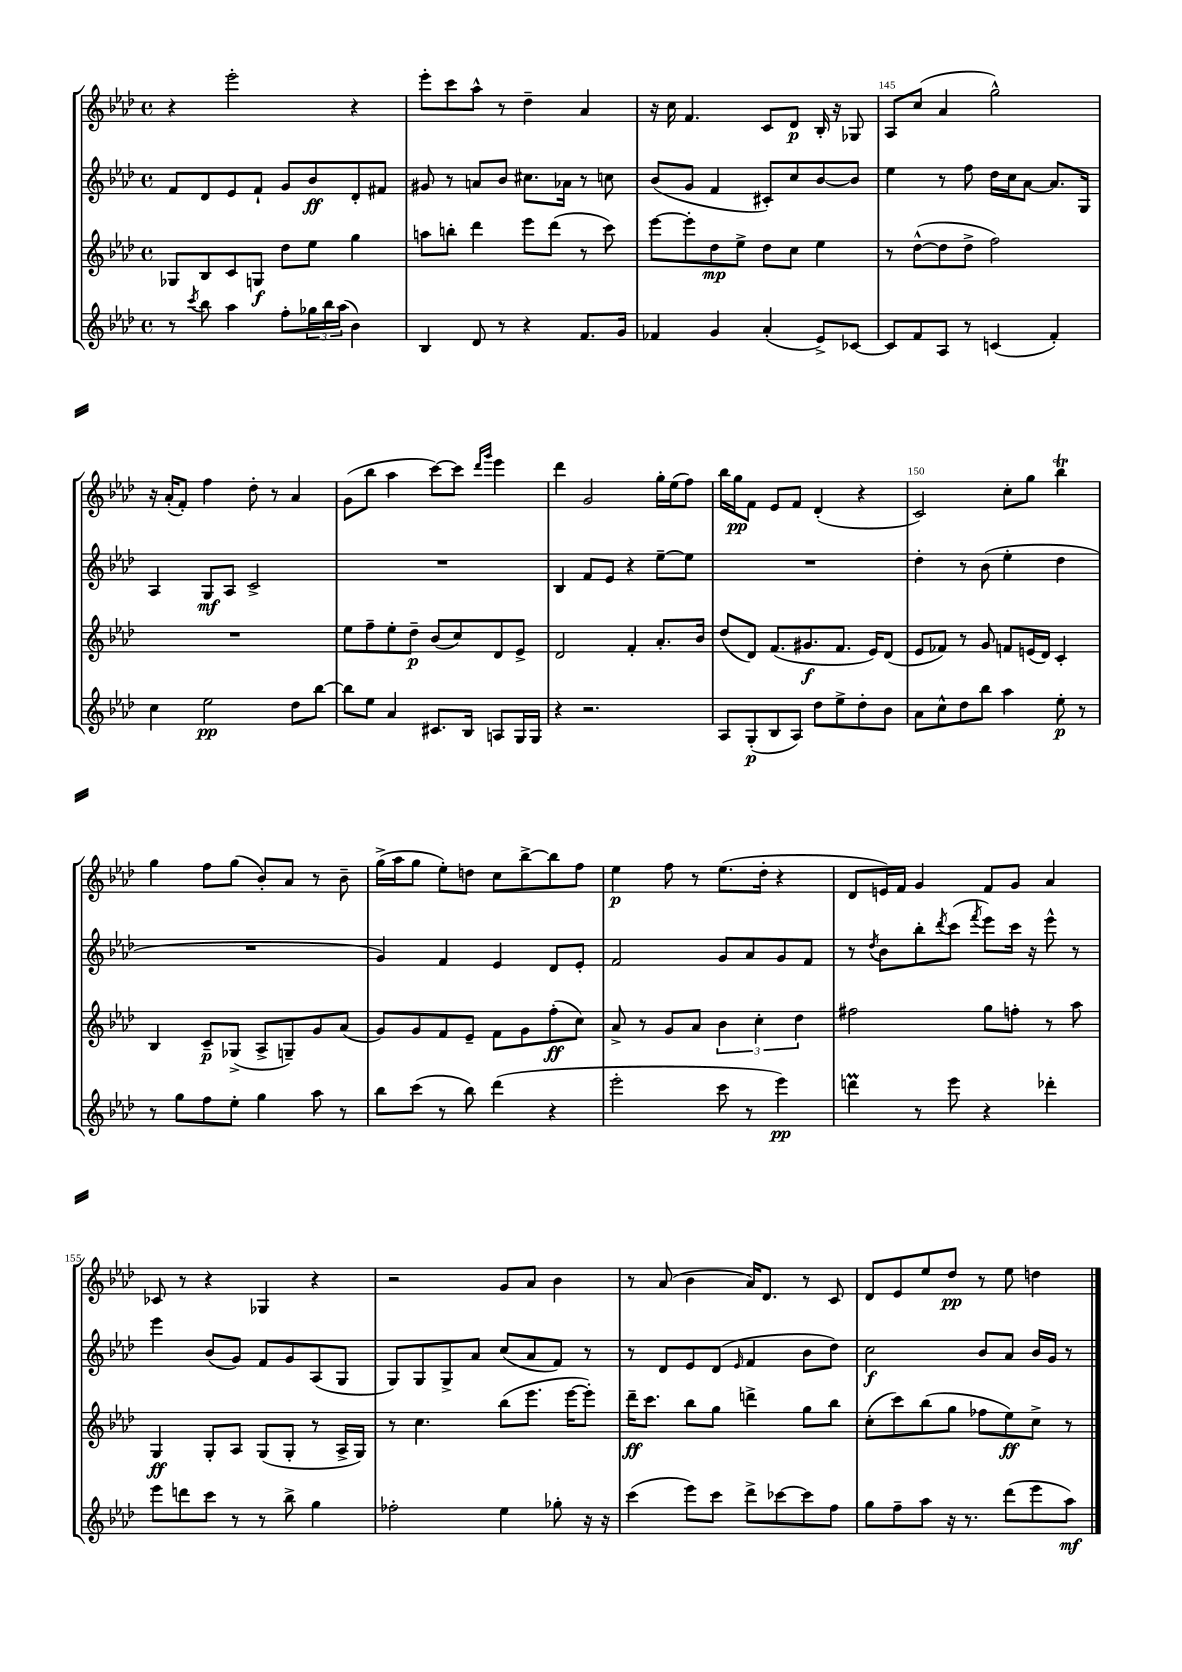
<<
\new StaffGroup <<
\new Staff = "s0" {
    \clef treble \key aes \major \defaultTimeSignature \time 4/4
    r4 ees'''2-. r4 |
    ees'''8-. c'''8 aes''8-^ r8 des''4-- aes'4 |
    r16 c''16 f'4. c'8 des'8\p bes16-. r16 ges8 |
    aes8 c''8( aes'4 g''2-^) |
    r16 aes'16-.( f'8-.) f''4 des''8-. r8 aes'4 |
    g'8( bes''8 aes''4 c'''8~) c'''8 \grace { des'''16 g'''16 } ees'''4 |
    des'''4 g'2 g''16-. ees''16( f''8) |
    bes''16 g''16\pp f'8 ees'8 f'8 des'4-.( r4 |
    c'2) c''8-. g''8 bes''4\trill |
    g''4 f''8 g''8( bes'8-.) aes'8 r8 bes'8-- |
    g''16->( aes''16 g''8 ees''8-.) d''8 c''8 bes''8~-> bes''8 f''8 |
    ees''4\p f''8 r8 ees''8.( des''16-. r4 |
    des'8 e'16) f'16 g'4 f'8 g'8 aes'4 |
    ces'8 r8 r4 ges4 r4 |
    r2 g'8 aes'8 bes'4 |
    r8 aes'8( bes'4 aes'16) des'8. r8 c'8 |
    des'8 ees'8 ees''8 des''8\pp r8 ees''8 d''4 \bar "|." |
}
\new Staff = "s1" {
    \clef treble \key aes \major \defaultTimeSignature \time 4/4
    f'8 des'8 ees'8 f'8-! g'8 bes'8\ff des'8-. fis'8 |
    gis'8 r8 a'8 bes'8 cis''8. aes'16 r8 c''8 |
    bes'8( g'8 f'4 cis'8-.) c''8 bes'8~ bes'8 |
    ees''4 r8 f''8 des''16 c''16 aes'8~ aes'8. g16 |
    aes4 g8\mf aes8 c'2-> |
    R1 |
    bes4 f'8 ees'8 r4 ees''8~-- ees''8 |
    R1 |
    des''4-. r8 bes'8( ees''4-. des''4 |
    R1 |
    g'4) f'4 ees'4 des'8 ees'8-. |
    f'2 g'8 aes'8 g'8 f'8 |
    r8 \acciaccatura { des''8 } bes'8 bes''8-. \acciaccatura { des'''8 } c'''8( \acciaccatura { f'''8 } ees'''8) c'''16 r16 ees'''8-^ r8 |
    ees'''4 bes'8( g'8) f'8 g'8 aes8( g8 |
    g8) g8 g8-> aes'8 c''8( aes'8 f'8) r8 |
    r8 des'8 ees'8 des'8( \grace { ees'16 } f'4 bes'8 des''8) |
    c''2\f bes'8 aes'8 bes'16 g'16 r8 \bar "|." |
}
\new Staff = "s2" {
    \clef treble \key aes \major \defaultTimeSignature \time 4/4
    ges8 bes8 c'8 g8\f des''8 ees''8 g''4 |
    a''8 b''8-. des'''4 ees'''8 des'''8( r8 c'''8) |
    ees'''8~ ees'''8-. des''8\mp ees''8-> des''8 c''8 ees''4 |
    r8 des''8~-^( des''8 des''8-> f''2) |
    R1 |
    ees''8 f''8-- ees''8-. des''8--\p bes'8( c''8) des'8 ees'8-> |
    des'2 f'4-. aes'8.-. bes'16 |
    des''8( des'8) f'8.( gis'8.\f f'8. ees'16) des'8( |
    ees'8 fes'8) r8 g'8 f'8 e'16( des'16) c'4-. |
    bes4 c'8--\p ges8->( aes8-> g8--) g'8 aes'8( |
    g'8) g'8 f'8 ees'8-- f'8 g'8 f''8-.\ff( c''8) |
    aes'8-> r8 g'8 aes'8 \tuplet 3/2 { bes'4 c''4-. des''4 } |
    fis''2 g''8 f''8-. r8 aes''8 |
    g4\ff g8-. aes8 g8( g8-. r8 aes16-> g16) |
    r8 c''4. bes''8( ees'''8. ees'''16~ ees'''8-.) |
    des'''16--\ff c'''8. bes''8 g''8 d'''4-> g''8 bes''8 |
    c''8-.( c'''8) bes''8( g''8 fes''8 ees''8\ff) c''8-> r8 \bar "|." |
}
\new Staff = "s3" {
    \clef treble \key aes \major \defaultTimeSignature \time 4/4
    r8 \acciaccatura { c'''8 } bes''8 aes''4 f''8-. \tuplet 3/2 { ges''16 bes''16 aes''16( } bes'4) |
    bes4 des'8 r8 r4 f'8. g'16 |
    fes'4 g'4 aes'4-.( ees'8->) ces'8~ |
    ces'8 f'8 aes8 r8 c'4( f'4-.) |
    c''4 ees''2\pp des''8 bes''8~ |
    bes''8 ees''8 aes'4 cis'8. bes16 a8 g16 g16 |
    r4 r2. |
    aes8 g8-.\p( bes8 aes8) des''8 ees''8-> des''8-. bes'8 |
    aes'8 c''8-^ des''8 bes''8 aes''4 ees''8-.\p r8 |
    r8 g''8 f''8 ees''8-. g''4 aes''8 r8 |
    bes''8 c'''8( r8 bes''8) des'''4( r4 |
    ees'''2-. c'''8 r8 ees'''4\pp) |
    d'''4\prall r8 ees'''8 r4 des'''4-. |
    ees'''8 d'''8 c'''8 r8 r8 bes''8-> g''4 |
    fes''2-. ees''4 ges''8-. r16 r16 |
    c'''4( ees'''8) c'''8 des'''8-> ces'''8~ ces'''8 f''8 |
    g''8 f''8-- aes''8 r16 r8. des'''8( ees'''8 aes''8\mf) \bar "|." |
}
>>
>>
\layout { \context { \Score currentBarNumber = #142 \override BarNumber.break-visibility = ##(#f #t #t) barNumberVisibility = #(every-nth-bar-number-visible 5) } }
